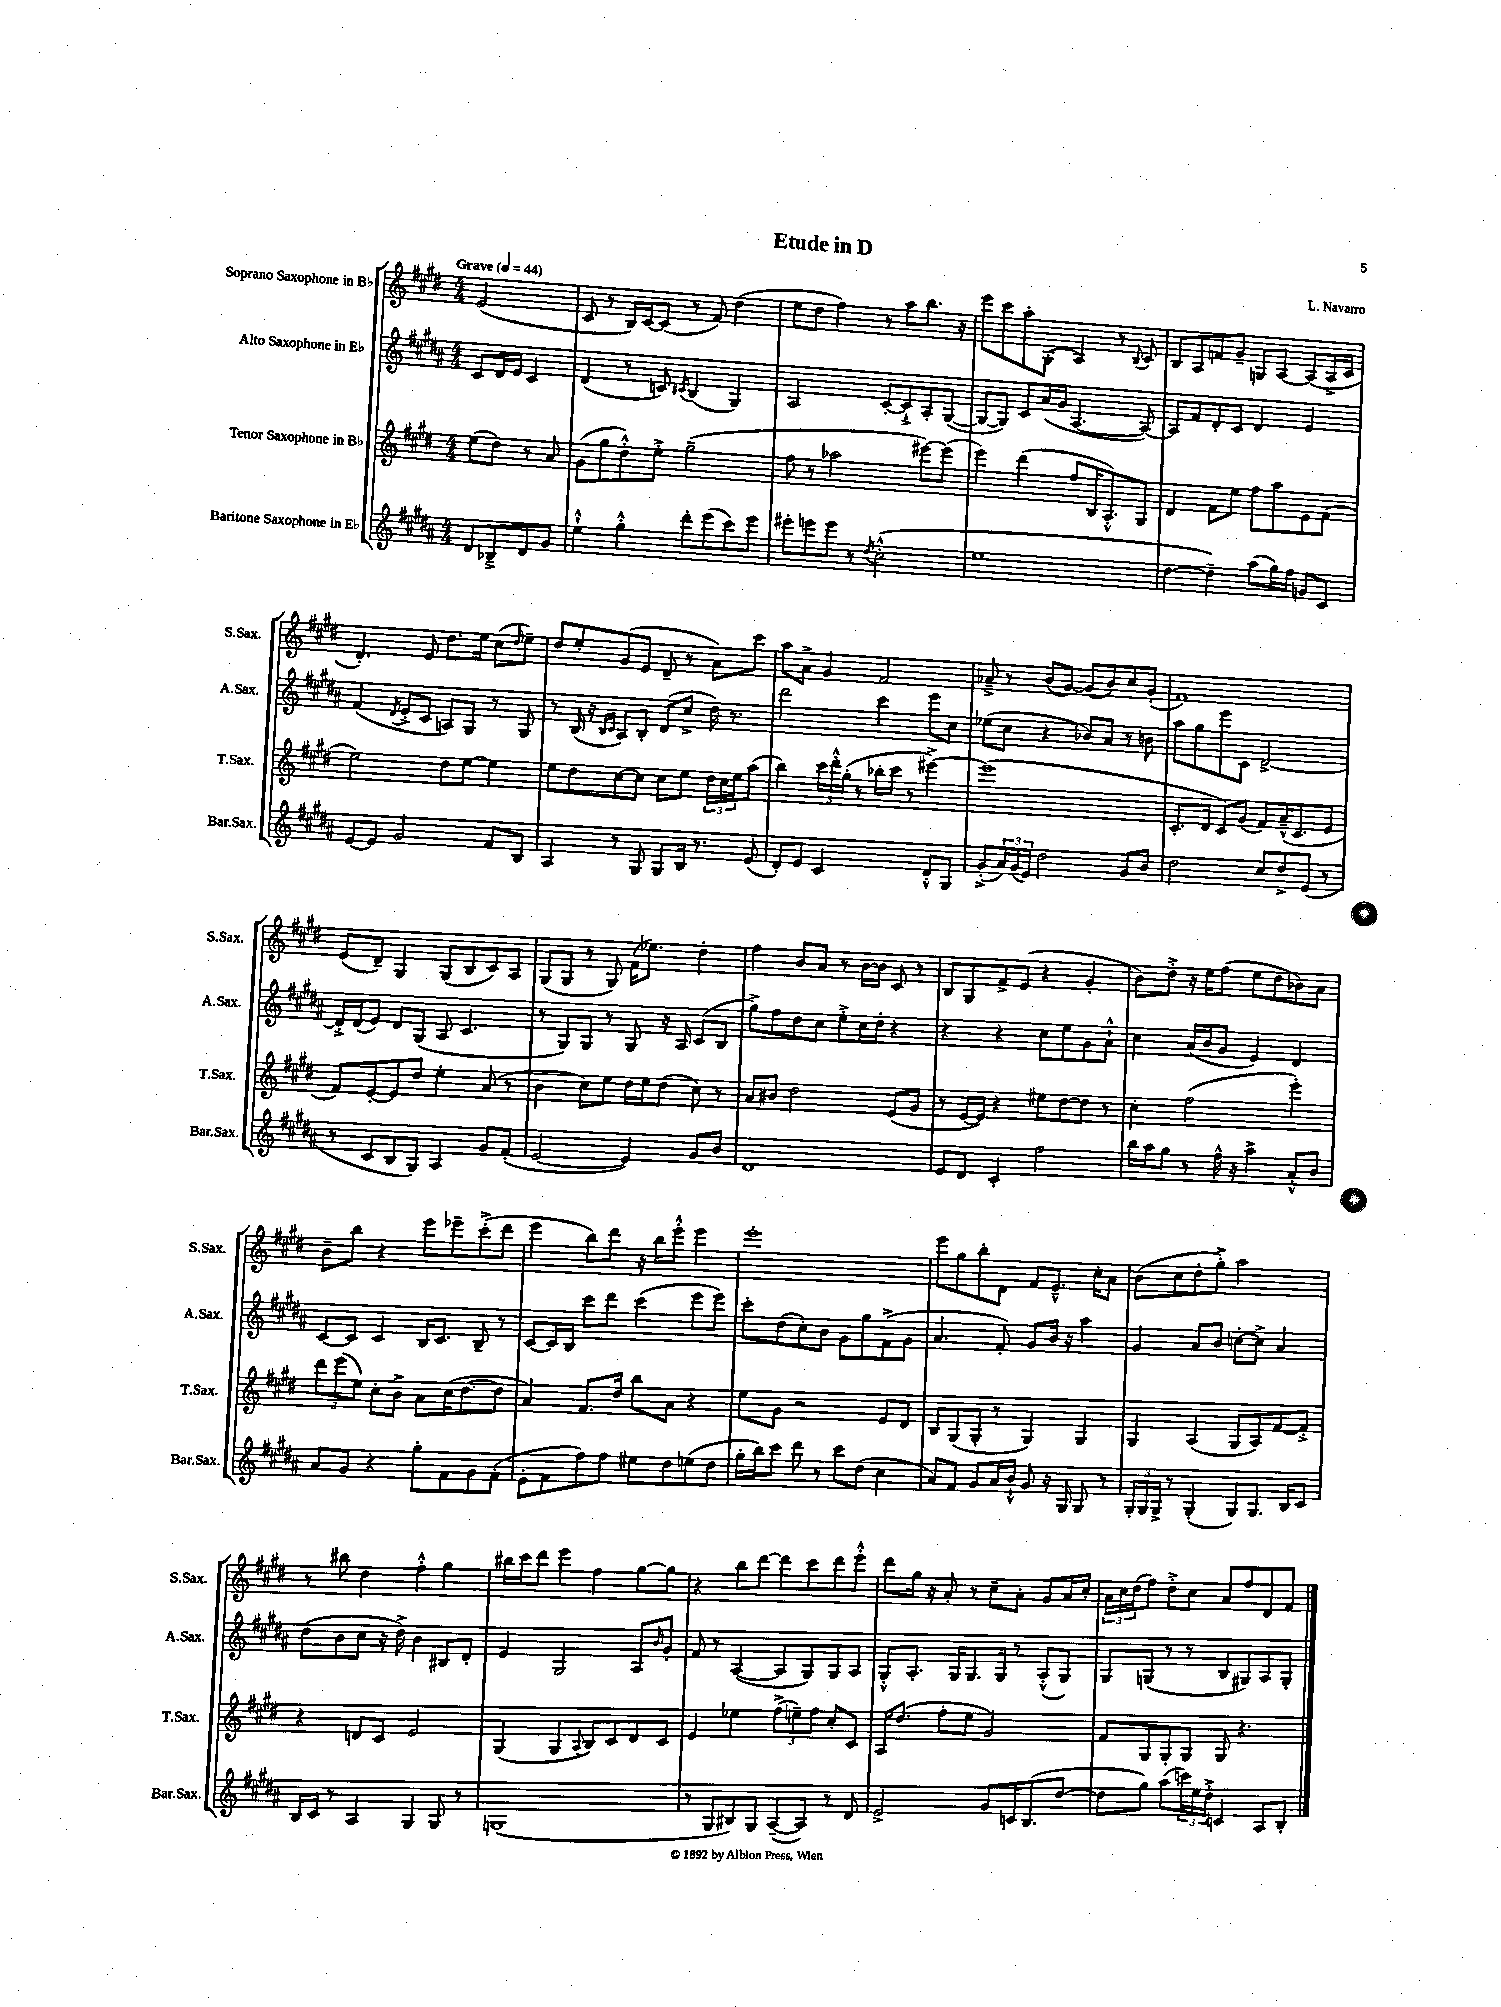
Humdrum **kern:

**kern	**kern	**kern	**kern
*staff4	*staff3	*staff2	*staff1
*clefG2	*clefG2	*clefG2	*clefG2
*k[f#c#g#d#a#]	*k[f#c#g#d#]	*k[f#c#g#d#a#]	*k[f#c#g#d#]
*M4/4	*M4/4	*M4/4	*M4/4
*MM44	*MM44	*MM44	*MM44
8d#	(8ee	8c#	(2e
8B-~^	8dd#)	16d#	.
.	.	16e	.
8d#	8r	4c#	.
8g#	8a	.	.
=	=	=	=
4ee`^^	(8g#	(4d#	8c#
.	8gg#	.	8r
4gg#'^^	8dd#'^^)	8r	16B)
.	.	.	[16c#
.	8ee'^	8c)	(8c#]
.	.	8qc#	.
8ddd#'	(2gg#~	(4B	8r
(8eee	.	.	8f#)
8ccc#)	.	4G#)	(4dd#
8eee	.	.	.
=	=	=	=
8eee#'	8ff#	2A#	8ee
8eee	8r	.	8dd#
8eee	2aa-	.	4ff#)
8r	.	.	.
8qdd#	.	.	.
(2cc#'^^	.	[8c#'	8r
.	.	8c#`^]	8aa
.	[8eee#)	8A#'	8.bb
.	(8eee#]	([8G#	.
.	.	.	16r
=	=	=	=
1ee	4eee)	8G#_	8eee
.	.	8G#])	8ccc#
.	(4ddd#	8c#	8aa'
.	.	(16a#	(8G#'
.	.	16g#	.
.	8ff#	[4.A#	4A)
.	16B	.	.
.	8.A'^^)	.	.
.	.	.	8r
.	.	.	8qqB
.	8G#	8A#_)	8c#
=	=	=	=
[4dd#	4d#	8A#]	8B
.	.	8f#	8A
4dd#~])	8f#	8d#'	8f
.	8ee	8c#	8g#~
(8aa#	8ff#	4d#	8G
16gg#)	8aa	.	[8A
16ff#	.	.	.
8g	8e	4e	(8A]
8c#	(8f#	.	16A^
.	.	.	16c#
=	=	=	=
[8e	2ee)	(4f#	4.d#')
8e]	.	.	.
.	.	8qd#	.
2g#	.	8e'^	.
.	.	8c#	8e
.	8dd#	8A)	8.dd#
.	[8ee	8G#	.
.	.	.	16ee
8f#	4ee]	8r	(8cc#
.	.	.	16qqdd#
8B	.	8G#	8ee~)
=	=	=	=
4A#	8ee	8r	8dd#
.	8dd#	(16B	8ee'
.	.	16r	.
.	.	16qqB	.
.	.	16qqc#	.
8r	[8cc#	8A#)	(8g#
8G#	8cc#]	8B'	8e
8G#	8cc#	(8d#	8d#~
16B	8ee	8cc#^	8r
8.r	.	.	.
.	24dd#	16dd#)	8a)
.	24cc#	.	.
.	.	8.r	.
.	24ee	.	.
(8e	(8aa	.	8ccc#
=	=	=	=
8d#')	4bb)	2ddd#	8aa
8e	.	.	8a^
2c#	24ccc#	.	4g#
.	24ddd#'^^	.	.
.	(24gg#'	.	.
.	8r	.	.
.	16bb-'	4ccc#	2f#
.	16ccc#	.	.
.	8r	.	.
8d#'^^	[4eee#^)	8eee	.
8G#	.	8cc#	.
=	=	=	=
(8g#'^	(1eee#]	(8ee-	8a-~^
24a#)	.	8cc#	8r
(24g#	.	.	.
24e)	.	.	.
2dd#	.	4r	(8b
.	.	.	[8g#)
.	.	8b-)	(8g#]
.	.	8a#	8b)
8g#	.	8r	8cc#
8b	.	8b	(8g#'
=	=	=	=
2dd#	8.c#'	8aa#	1f#)
.	.	8gg#	.
.	16d#	.	.
.	8c#)	8eee	.
.	(8g#	8c#	.
8cc#	8f#)	[2d#^	.
8dd#^	(16a~^^	.	.
.	8.c#	.	.
(8e	.	.	.
8r	8e	.	.
=	=	=	=
8r	8f#)	16d#'^]	(8e
.	.	(16d#	.
8c#	[8e'	8e)	8d#~)
8B	8e]	8d#	4G#
8G#)	8dd#	(8G#	.
4A#	4ee'	8A#	(8G#
.	.	4.c#	8B
8g#	(8a	.	8c#)
(8f#'	8r	.	8A
=	=	=	=
[2e	4b	8r	(8G#
.	.	8G#)	8G#
.	8cc#)	8G#	8r
.	8ee	8r	8G#)
4e])	16dd#	8G#	(16f#
.	16ee	.	8.ee-)
.	(8dd#	16r	.
.	.	16A#	.
8g#	8cc#)	(8c#	4dd#'
8b	8r	8B	.
=	=	=	=
1d#	8a	8gg#^)	4ff#
.	8b#	8ff#	.
.	2dd#	8dd#	8b
.	.	8cc#	8a
.	.	8ee'^	8r
.	.	16cc#	[16b
.	.	16dd#'	16b]
.	(8e	4r	8c#
.	8g#	.	8r
=	=	=	=
8e	8r	4r	8B
8d#	[16e	.	8G#
.	16e])	.	.
4c#'	4r	4r	8f#^
.	.	.	(8e
2ff#	8ee#	8cc#	4r
.	[8dd#	8ee	.
.	8dd#]	8g#	4g#'
.	8r	8a#`^^	.
=	=	=	=
16bb	4cc#'	4cc#	8b)
16aa#	.	.	.
8gg#	.	.	8dd#'^
8r	(2ff#	(16a#	16r
.	.	16b	16ee
16ff#^^	.	8g#	(8ff#
16r	.	.	.
4aa#^	.	4e)	8ee
.	.	.	8dd#
8a#'^^	4eee')	4d#	8b-)
8b	.	.	8a
=	=	=	=
8a#	12ddd#	[8c#	8b~
.	(12eee	.	.
8g#	.	8c#]	8bb
.	12ee)	.	.
4r	8cc#'	4c#	4r
.	8b^	.	.
8gg#'	8a	16B	8eee
.	.	8.c#	.
8f#	(16cc#	.	8eee-~
.	[8.dd#	.	.
8g#	.	8B~	(8ccc#'^
(8f#'	8dd#]	8r	8ddd#
=	=	=	=
8e'	4a)	[8c#	4eee
8f#	.	16c#]	.
.	.	16B	.
8ff#)	8.f#	8ccc#	8bb)
8ff#	.	8ddd#	8ddd#
.	16dd#	.	.
8ee#	8bb	(4ccc#	16r
.	.	.	16bb
8dd#	8a	.	8eee'^^
(8ee	4r	8eee	4eee
8dd#	.	8eee)	.
=	=	=	=
16gg#'	8ee	8ccc#'	1eee'
16bb)	.	.	.
8ccc#	8g#	(8dd#	.
8ddd#	2r	8cc#')	.
8r	.	8b	.
8ccc#	.	8g#	.
(8dd#	.	8gg#	.
4cc#	8e	(8f#^	.
.	8d#	8g#	.
=	=	=	=
8a#)	8B	4.a#	8eee
8f#	(8G#	.	8gg#
8g#	8G#'	.	8bb'
16a#	8r	8f#')	8d#
16b`^^	.	.	.
8g#	4G#)	8g#	8f#
16r	.	16b	8.e~^^
16G#	.	16r	.
8G#	4G#	4aa#	.
.	.	.	16cc#'
8r	.	.	8a
=	=	=	=
24G#'	4G#	4g#	(8b
24G#	.	.	.
24G#^	.	.	.
8r	.	.	8cc#
(4G#'	(4A	8a#	8dd#'
.	.	8b	8gg#'^)
8G#)	8G#	[8cc'	2aa
8.G#	8A)	8cc^]	.
.	[8f#	4a#	.
16B	.	.	.
8c#	8f#'^]	.	.
=	=	=	=
16B	4r	(8dd#	8r
16c#	.	.	.
8r	.	8b	8bb#
4A#	8d	8cc#	4dd#
.	8c#	16r	.
.	.	16dd#^)	.
4G#	2e	4b	4ff#'^^
8G#	.	8B#	4gg#
8r	.	8d#'	.
=	=	=	=
(1G	(4G#	4e	16bb#
.	.	.	16ccc#
.	.	.	8ddd#
.	4G#	2G#	4eee
.	8qqA	.	.
.	8B)	.	4ff#
.	8c#	.	.
.	8d#	8A#	[8gg#
.	.	16qqb	.
.	8c#	8g#'	8gg#]
=	=	=	=
8r	4e	8f#	4r
8G#	.	8r	.
8B#)	4ee-	([4A#	8bb
8G#	.	.	[8ddd#
([8A#~	(12ff#^	8A#]	8ddd#]
.	12ee~)	.	.
8A#])	.	8G#)	8ccc#
.	12ff#	.	.
8r	8cc#'	8G#	8ddd#
8d#	8c#	8A#	8eee'^^
=	=	=	=
2e^	16A	8G#'^^	8ddd#
.	(8.dd#	.	.
.	.	8.A#'	16gg#
.	.	.	16r
.	8ff#'	.	8a'
.	.	16G#	.
.	8ee	8.G#	8r
8g#	2g#)	.	8cc#~
.	.	16G#	.
16c	.	8r	8a'
(8.B	.	.	.
.	.	(8A#'^^	8g#
[8dd#	.	8G#)	16a
.	.	.	16cc#'
=	=	=	=
8dd#]	8f#	8G#	24a
.	.	.	24cc#
.	.	.	(24dd#
8gg#)	8G#	(8G	8ff#)
(8aa#	8G#'	8r	8dd#'^
24ccc)	8G#	8r	8cc#
24ee	.	.	.
24dd#'^	.	.	.
4c	8G#	8B	8a
.	4.r	8G#)	8ff#
8A#	.	8A#	8d#
8B'	.	8G#'	8f#
==	==	==	==
*-	*-	*-	*-
